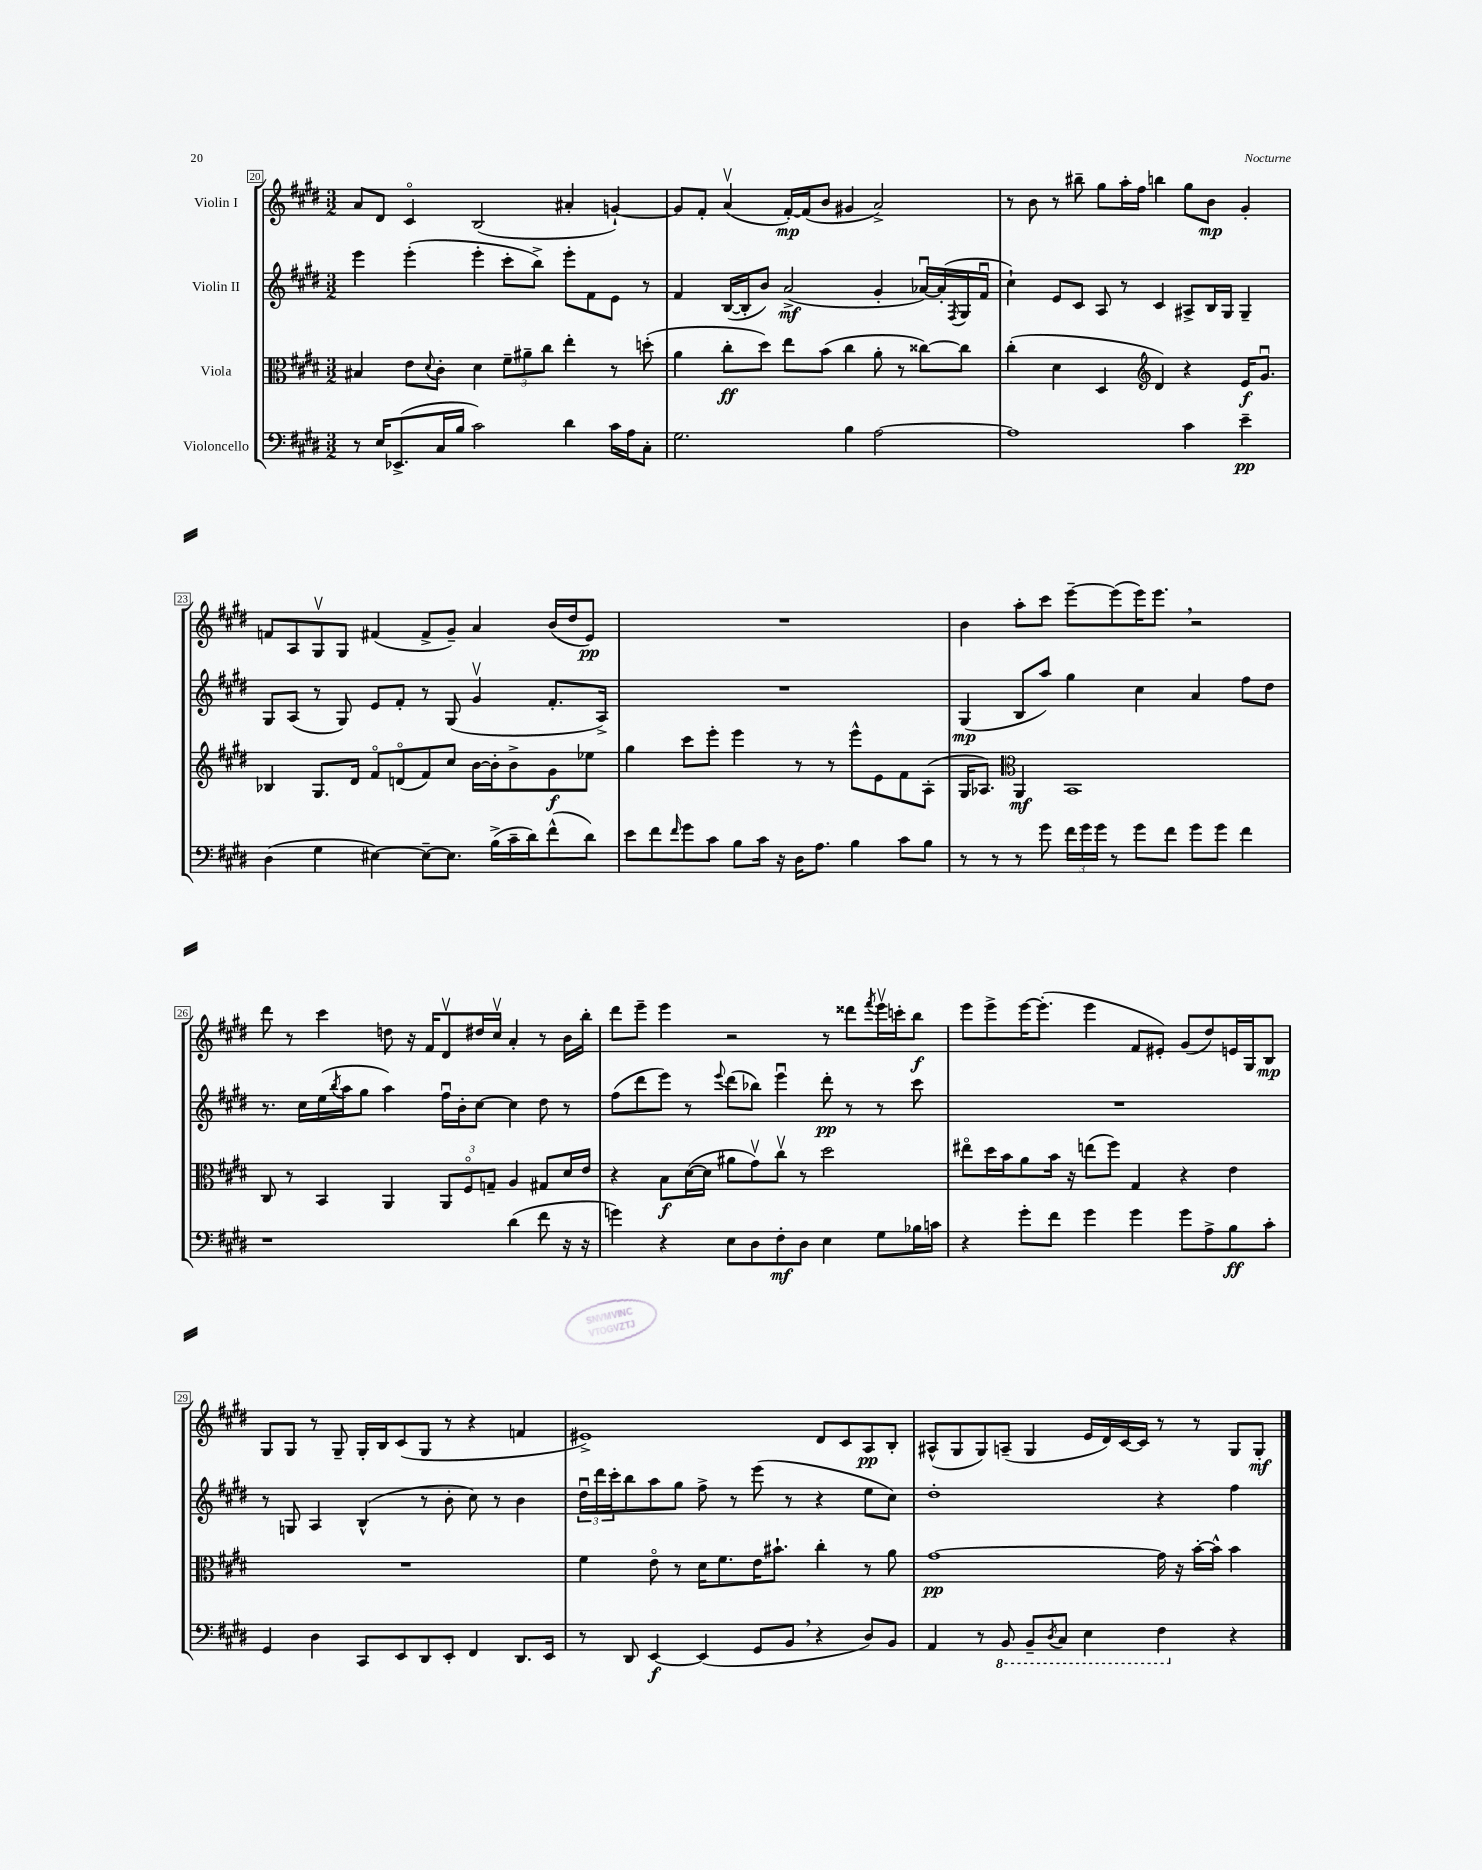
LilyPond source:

<<
\new StaffGroup <<
\new Staff = "s0" \with { instrumentName = "Violin I" } {
    \clef treble \key e \major \numericTimeSignature \time 3/2
    a'8 dis'8 cis'4\flageolet b2( ais'4-. g'4~-!) |
    g'8 fis'8-. a'4\upbow( fis'16~-.\mp) fis'16( b'8 gis'4 a'2->) |
    r8 b'8 r8 bis''8-- gis''8 a''16-. fis''16 b''4 gis''8 b'8\mp gis'4-. |
    f'8 a8 gis8\upbow gis8 fis'4( fis'8-> gis'8--) a'4 b'16( dis''16 e'8\pp) |
    R1. |
    b'4 a''8-. cis'''8 e'''8~-- e'''8( e'''16) e'''8. \breathe r2 |
    dis'''8 r8 cis'''4 d''8 r16 fis'16 dis'8\upbow dis''16 cis''16\upbow a'4-. r8 b'16 b''16-. |
    dis'''8 e'''8-- e'''4 r2 r8 disis'''8 \acciaccatura { fis'''8 } e'''16\upbow c'''16-. b''8\f |
    e'''8 e'''8-> e'''16~ e'''8.-.( e'''4 fis'8 eis'8-.) gis'8( dis''8) e'16 gis16 b8\mp |
    gis8 gis8 r8 gis8-- gis16-. b16 cis'8( gis8 r8 r4 f'4 |
    eis'1->) dis'8 cis'8 a8\pp b8-. |
    ais8-^( gis8 gis8) a8--( gis4 e'16 dis'16) cis'16~ cis'16 r8 r8 gis8 gis8-.\mf \bar "|." |
}
\new Staff = "s1" \with { instrumentName = "Violin II" } {
    \clef treble \key e \major \numericTimeSignature \time 3/2
    e'''4 e'''4-.( e'''4-. cis'''8-. b''8->) e'''8-. fis'8 e'8 r8 |
    fis'4 b16~( b16-. b'8) a'2->\mf( gis'4-. aes'16~\downbow) aes'16-.( \acciaccatura { fis8 } gis16 fis'16\downbow |
    cis''4-!) e'8 cis'8 a8 r8 cis'4 ais8-> b16 gis16 gis4-- |
    gis8 a8( r8 gis8) e'8 fis'8-. r8 gis8( gis'4\upbow fis'8.-. a16->) |
    R1. |
    gis4\mp( b8 a''8) gis''4 cis''4 a'4 fis''8 dis''8 |
    r8. cis''16 e''16( \acciaccatura { b''8 } a''16 gis''8 a''4) fis''16\downbow b'16-. cis''8~ cis''4 dis''8 r8 |
    fis''8( dis'''8 e'''8) r8 \appoggiatura { e'''8 } dis'''8( bes''8) e'''4\downbow dis'''8-.\pp r8 r8 cis'''8 |
    R1. |
    r8 g8 a4 b4-^( r8 b'8-. cis''8) r8 b'4 |
    \tuplet 3/2 { dis''16\downbow dis'''16 cis'''16-. } b''8 a''8 gis''8 fis''8-> r8 e'''8( r8 r4 e''8 cis''8) |
    dis''1-. r4 fis''4 \bar "|." |
}
\new Staff = "s2" \with { instrumentName = "Viola" } {
    \clef alto \key e \major \numericTimeSignature \time 3/2
    bis4 e'8 \appoggiatura { dis'8 } cis'8-. dis'4 \tuplet 3/2 { fis'8-- ais'8-- cis''8 } e''4-. r8 d''8-.( |
    a'4 cis''8-.\ff dis''8) e''8 b'8( cis''4 a'8-. r8 cisis''8~) cisis''8 |
    cis''4-.( dis'4 dis4 \clef treble dis'4) r4 e'16\f gis'8.\downbow |
    bes4 gis8. dis'16 fis'8\flageolet d'8\flageolet( fis'8) cis''8 b'16~ b'16-. b'8-> gis'8\f ees''8 |
    gis''4 cis'''8 e'''8-. e'''4 r8 r8 e'''8-^ e'8 fis'8 a8-.( |
    gis16 aes8.) \clef alto a,4\mf b,1 |
    cis8 r8 b,4 a,4 \tuplet 3/2 { a,8 fis8\flageolet g8-- } a4 gis8 dis'16 e'16 |
    r4 b8\f dis'16~( dis'16 ais'8 gis'8\upbow) cis''8\upbow r8 dis''2 |
    eis''8\flageolet dis''16 b'16 a'8 b'16 r16 e''8( fis''8) gis4 r4 e'4 |
    R1. |
    fis'4 e'8\flageolet r8 dis'16 fis'8. e'16 bis'8.-! cis''4-. r8 a'8 |
    gis'1~\pp gis'16 r16 b'16~-. b'16-^ b'4 \bar "|." |
}
\new Staff = "s3" \with { instrumentName = "Violoncello" } {
    \clef bass \key e \major \numericTimeSignature \time 3/2
    r8 e16 ees,8.->( cis16 b16 cis'2) dis'4 cis'16 a16 cis8-. |
    gis2. b4 a2~ |
    a1 cis'4 e'4--\pp |
    dis4( gis4 eis4~) eis8~-- eis8. b16->( cis'16-- dis'16) fis'8-^( dis'8) |
    e'8 fis'8 \grace { fis'16 } gis'8 cis'8 b8 cis'16 r16 dis16 a8. b4 cis'8 b8 |
    r8 r8 r8 gis'8 \tuplet 3/2 { fis'16 gis'16 gis'16 } r8 gis'8 fis'8 gis'8 gis'8 fis'4 |
    r1 dis'4( fis'8 r16 r16 |
    g'4) r4 e8 dis8 fis8-.\mf dis8 e4 gis8 bes16 c'16 |
    r4 gis'8-. fis'8 gis'4 gis'4 gis'8 a8-> b8\ff cis'8-. |
    gis,4 dis4 cis,8 e,8 dis,8 e,8-. fis,4 dis,8. e,16 |
    r8 dis,8 e,4~\f e,4( gis,8 b,8 \breathe r4 dis8) b,8 |
    a,4 r8 \ottava #-1 b,,8 b,,8-- \acciaccatura { dis,8 } cis,8 e,4 fis,4 \ottava #0 r4 \bar "|." |
}
>>
>>
\layout { \context { \Score currentBarNumber = #20 \override BarNumber.stencil = #(make-stencil-boxer 0.1 0.3 ly:text-interface::print) } }
